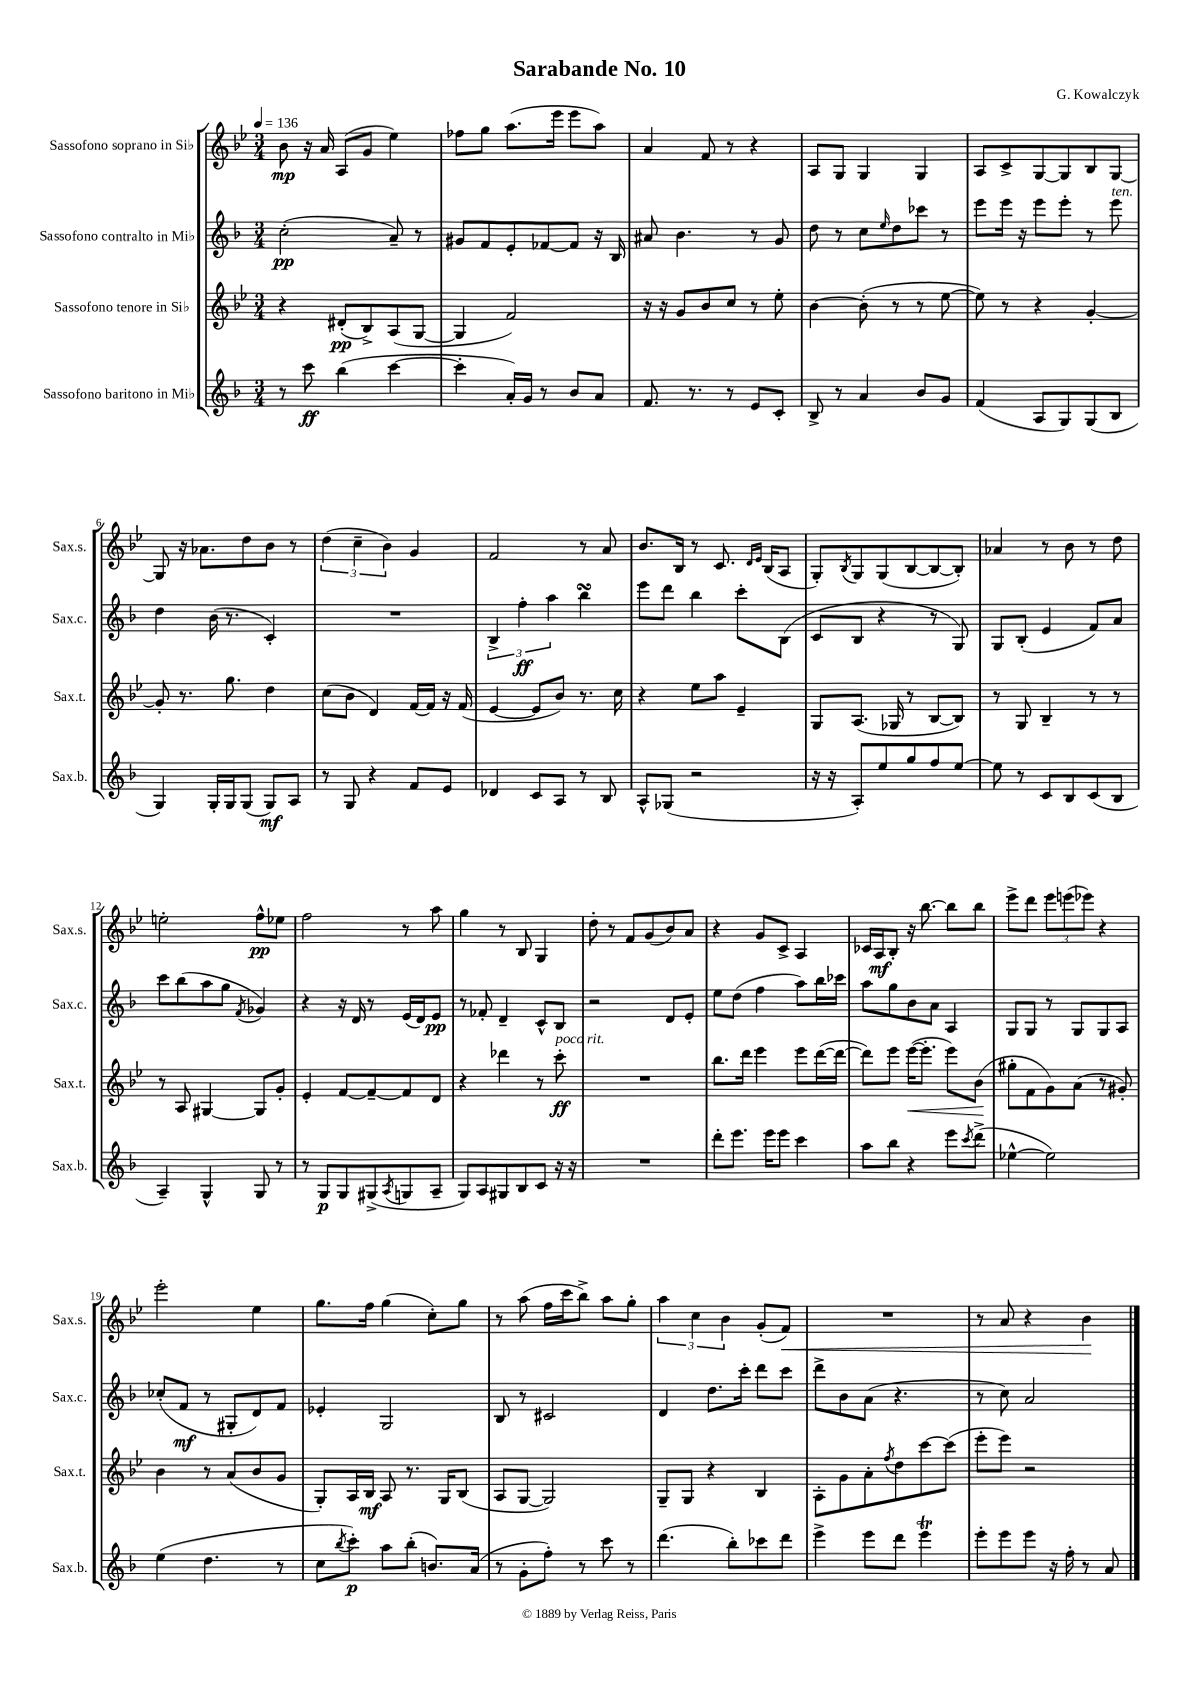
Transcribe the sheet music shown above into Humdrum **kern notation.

**kern	**kern	**kern	**kern
*staff4	*staff3	*staff2	*staff1
*clefG2	*clefG2	*clefG2	*clefG2
*k[b-]	*k[b-e-]	*k[b-]	*k[b-e-]
*M3/4	*M3/4	*M3/4	*M3/4
*MM136	*MM136	*MM136	*MM136
8r	4r	(2cc'\	8b-\
8ccc\	.	.	16r
.	.	.	16a/
(4bb-\	(8d#'/L	.	(8A/L
.	8B-^/)	.	8g/J
[4ccc\	(8A/	8a~/)	4ee-\)
.	[8G/J	8r	.
=	=	=	=
4ccc'\]	4G/]	8g#/L	8ff-\L
.	.	8f/	8gg\J
16a'/LL)	2f/)	8e'/	(8.aa\L
16g/JJ	.	.	.
8r	.	[8f-/	.
.	.	.	16eee-\Jk
8b-/L	.	8f-/]J	8eee-\L
8a/J	.	16r	8aa\J)
.	.	16B-/	.
=	=	=	=
8.f/	16r	8a#/	4a/
.	16r	.	.
.	8g/L	4.b-\	.
8.r	.	.	.
.	8b-/	.	8f/
8r	8cc/J	.	8r
8e/L	8r	8r	4r
8c'/J	8ee-'\	8g/	.
=	=	=	=
8B-^/	[4b-\	8dd\	8A/L
8r	.	8r	8G/J
4a/	(8b-'\]	8cc\L	4G/
.	.	16qqee/	.
.	8r	8dd\	.
8b-/L	8r	8ccc-\J	4G/
8g/J	[8ee-\	8r	.
=	=	=	=
(4f/	8ee-\])	8eee\L	8A/L
.	8r	16eee\Jk	8c^/
.	.	16r	.
8A/L	4r	8eee\L	[8G/
8G/)	.	8eee'\J	8G/]
(8G/	[4g'/	8r	8B-/
8B-/J	.	8eee\	[8G/J
=	=	=	=
4G/)	8g'/]	4dd\	8G/]
.	8.r	.	16r
.	.	.	8.a-\L
16G'/LL	.	(16b-\	.
16G/J	8.gg\	8.r	.
(8G/J	.	.	8dd\
8G/L)	4dd\	4c'/)	8b-\J
8A/J	.	.	8r
=	=	=	=
8r	(8cc\L	2.r	(6dd\
8G/	8b-\J	.	.
.	.	.	6cc~\
4r	4d/)	.	.
.	.	.	6b-\)
8f/L	[16f/LL	.	4g/
.	16f/]JJ	.	.
8e/J	16r	.	.
.	(16f/	.	.
=	=	=	=
4d-/	[4e-/	6B-^/	2f/
.	.	6ff'\	.
8c/L	8e-/]L	.	.
.	.	6aa\	.
8A/J	8b-/J)	.	.
8r	8.r	4bb-\	8r
8B-/	.	.	8a/
.	16cc\	.	.
=	=	=	=
8A^^/L	4r	8eee\L	8.b-/L
(8G-/J	.	8ddd\J	.
.	.	.	16B-/Jk
2r	8ee-\L	4bb-\	8r
.	8aa\J	.	8.c/
.	4e-~/	8ccc'\L	.
.	.	.	16qqd/LL
.	.	.	16qqe-/JJ
.	.	.	(16B-/LK
.	.	(8B-\J	8A/J
=	=	=	=
16r	8G/L	8c/L	8G'/L)
16r	.	.	.
.	.	.	8qB-/
8A'/L)	(8.A/J	8B-/J	8G/
8ee/	.	4r	(8G/
.	16G-/	.	.
8gg/	8r	.	[8B-/
8ff/	[8B-/L	8r	8B-/_
[8ee/J	8B-/]J)	8G/)	8B-'/]J)
=	=	=	=
8ee\]	8r	8G/L	4a-/
8r	8G/	(8B-'/J	.
8c/L	4B-~/	4e/	8r
8B-/	.	.	8b-\
(8c/	8r	8f/L)	8r
8B-/J	8r	8a/J	8dd\
=	=	=	=
4A~/)	8r	8ccc\L	2ee'\
.	8A/	(8bb-\	.
4G^^/	[4G#/	8aa\	.
.	.	8gg\J	.
.	.	8qf/	.
8G/	8G#/]L	4g-/)	8ff^^\L
8r	8g'/J	.	8ee-\J
=	=	=	=
8r	4e-'/	4r	2ff\
8G/L	.	.	.
8G/	[8f/L	16r	.
.	.	16d/	.
(8G#^/	8f~/_	8r	.
8qA/	.	.	.
8G/	8f/]	(16e/LL	8r
.	.	16d/J)	.
8A~/J	8d/J	8e/J	8aa\
=	=	=	=
8G/L)	4r	8r	4gg\
8A/	.	8f-'/	.
8G#/	4ddd-\	4d~/	8r
8B-/	.	.	8B-/
8c/J	8r	8c^^/L	4G/
16r	8ccc'\	8B-/J	.
16r	.	.	.
=	=	=	=
2.r	2.r	2r	8dd'\
.	.	.	8r
.	.	.	8f/L
.	.	.	(8g/
.	.	8d/L	8b-/)
.	.	8e'/J	8a/J
=	=	=	=
8ddd'\L	8.bb-\L	8ee\L	4r
8.eee\J	.	(8dd\J	.
.	16ddd\Jk	.	.
.	4eee-\	4ff\	8g/L
16eee\LK	.	.	.
8eee\J	.	.	8c^/J
4ccc\	8eee-\L	8aa\L)	4A/
.	([16ddd\L	16bb-\L	.
.	16ddd\_JJ	16ccc-\JJ	.
=	=	=	=
8aa\L	8ddd\]L)	8aa\L	16c-/LL
.	.	.	16A/J
8bb-\J	8eee-\J	8gg\	8B-'/J
4r	([16eee-\LK	8b-\	16r
.	8.eee-'\]J	.	[8.bb-\
.	.	8a\J	.
8eee\L	8eee-\L)	4A/	8bb-\]L
8qccc/	.	.	.
(8ddd^\J	(8b-\J	.	8bb-\J
=	=	=	=
[4ee-^^\	8gg#'\L	8G/L	8eee-^\L
.	8f\	8G/J	8ddd\J
2ee-\])	8g\)	8r	12eee-\L
.	.	.	(12eee\
.	(8a\J	8G/L	.
.	.	.	12eee-\J)
.	8r	8G/	4r
.	8g#'/)	8A/J	.
=	=	=	=
(4ee\	4b-\	(8cc-'/L	2eee-'\
.	.	8f/J	.
4.dd\	8r	8r	.
.	(8a/L	8G#'/L	.
.	8b-/	8d/)	4ee-\
8r	8g/J	8f/J	.
=	=	=	=
8cc\L	8G'/L)	4e-'/	8.gg\L
8qbb-/	.	.	.
8ccc'\J)	16A/L	.	.
.	16B-/JJ	.	16ff\Jk
8aa\L	8A/	2G/	(4gg\
(8bb-'\J	8.r	.	.
8.b/L)	.	.	8cc'\L)
.	16G/LK	.	.
.	(8B-/J	.	8gg\J
(16a/Jk	.	.	.
=	=	=	=
8r	8A/L	8B-/	8r
8g'\L	[8G/J	8r	(8aa\
8ff'\J)	2G/])	2c#/	16ff\LL
.	.	.	16ccc\J
8r	.	.	8bb-^\J)
8ccc\	.	.	8aa\L
8r	.	.	8gg'\J
=	=	=	=
(4.ddd\	8G~/L	4d/	6aa\
.	8G/J	.	.
.	.	.	6cc\
.	4r	8.dd\L	.
.	.	.	6b-\
8bb-'\L)	.	.	.
.	.	16ccc'\Jk	.
8ccc-\	4B-/	8ddd\L	(8g'/L
8ddd\J	.	8ccc\J	8f/J)
=	=	=	=
4eee^\	8A'\L	8ddd^\L	2.r
.	8g\	8b-\	.
8eee\L	8a'\	(8a\J	.
.	8qff/	.	.
8ddd\J	8dd\	4.r	.
4eee\	[8ccc\	.	.
.	(8ccc\]J	.	.
=	=	=	=
8eee'\L	8eee-'\L	8r	8r
8eee\	8eee-\J)	8cc\)	8a/
8eee\J	2r	2a/	4r
16r	.	.	.
16ff'\	.	.	.
8r	.	.	4b-\
8a/	.	.	.
==	==	==	==
*-	*-	*-	*-
